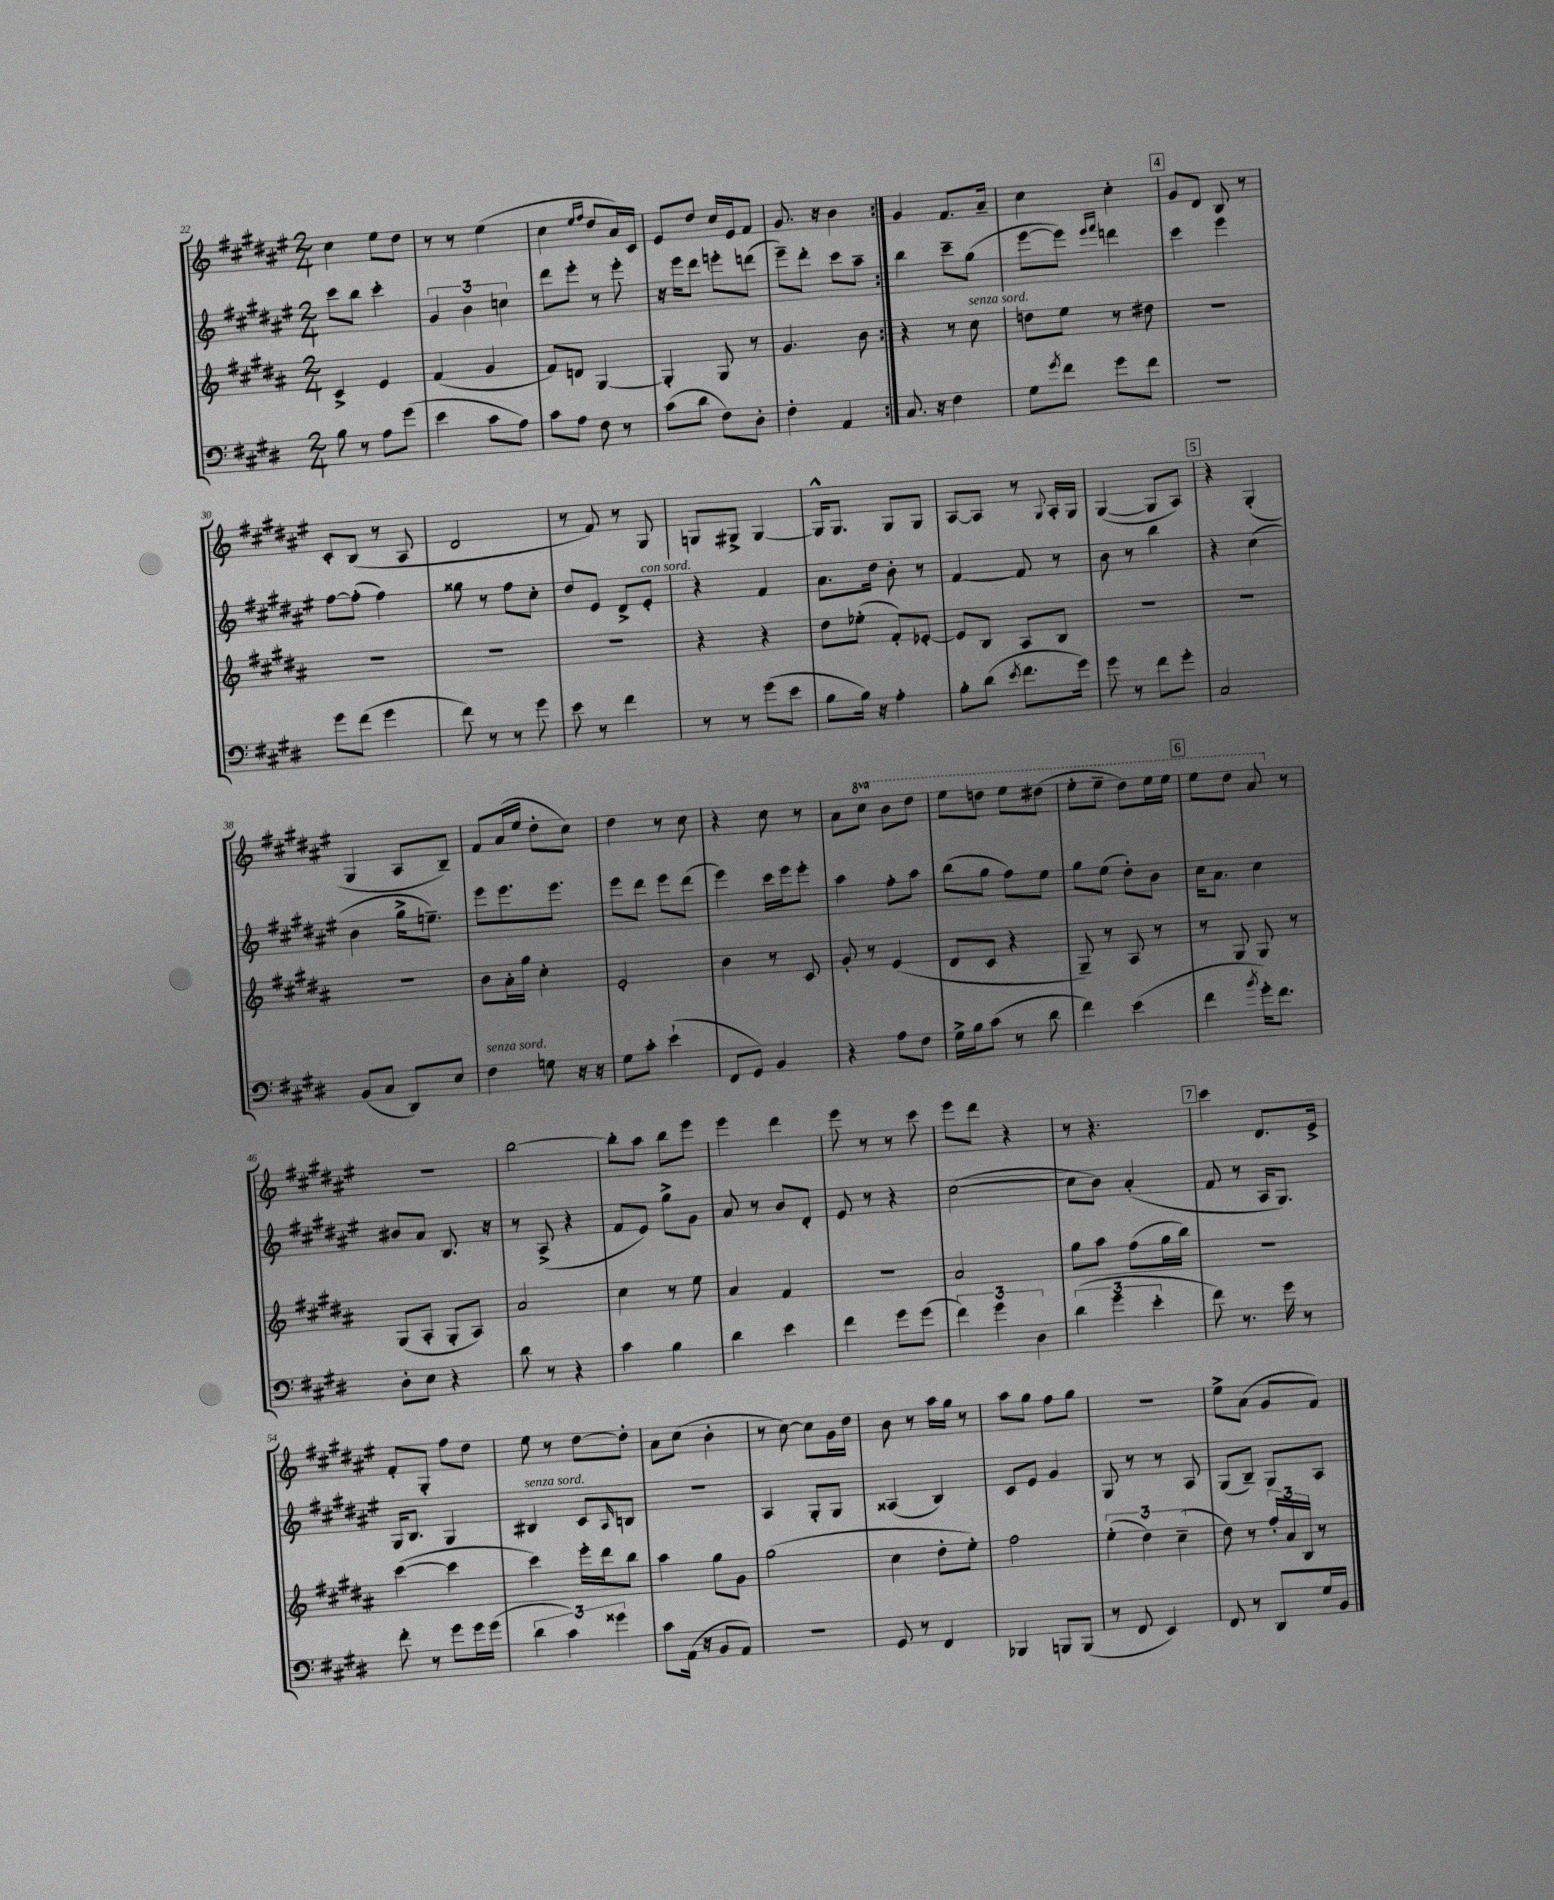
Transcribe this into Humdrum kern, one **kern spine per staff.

**kern	**kern	**kern	**kern
*part4	*part3	*part2	*part1
*staff4	*staff3	*staff2	*staff1
*clefF4	*clefG2	*clefG2	*clefG2
*k[f#c#g#d#]	*k[f#c#g#d#a#]	*k[f#c#g#d#a#e#]	*k[f#c#g#d#a#e#]
*M2/4	*M2/4	*M2/4	*M2/4
=22	=22	=22	=22
8B\	4c#^/	8ccc#\L	4cc#\
8r	.	8bb\J	.
8A\L	4e/	4ccc#'\	8ee#\L
(8g#\J	.	.	8dd#\J
=23	=23	=23	=23
4e\	(4f#/	6g#/	8r
.	.	.	8r
.	.	6b\	.
8c#\L	4g#/	.	(4ee#\
.	.	6ccn\	.
8A\J)	.	.	.
=24	=24	=24	=24
8c#\L	8f#/L)	8ddd#\L	4cc#\
8A\J	8dn/J	8eee#'\J	.
.	.	.	16qqee#/LL
.	.	.	16qqff#/JJ
8F#\	[4G#/	8r	8dd#/L
8r	.	8eee#'\	16a#/L)
.	.	.	16c#/JJ
=25	=25	=25	=25
(8c#\L	4G#'/]	16r	8e#/L
.	.	16eee#\KL	.
8d#\J	.	8ddd#\J	8dd#/J
8F#\L)	8G#/	8eeen'\L	16cc#/LL
.	.	.	16e#/J
8D#'\J	8r	(8dddn\J	8f#/J
=26	=26	=26	=26
4F#'\	4.g#/	8eee#~\L)	8.g#/
.	.	8ddd#'\J	.
.	.	.	16r
4AA/	.	8ccc#\L	4b\
.	8b\	8aa#~\J	.
=27:|!	=27:|!	=27:|!	=27:|!
8.C#/	4r	4bb\	4g#/
16r	.	.	.
4F#\	8r	8ccc#~\L	8.f#/L
!	!LO:TX:a:i:t=senza sord.	!	!
.	8cc#\	(8gg#\J	.
.	.	.	16a#~/Jk
=28	=28	=28	=28
8G#\L	8ddn\L	[8eee#\L	4cc#\
8qg#/	.	.	.
8f#\J	8ee\J	8eee#\J])	.
.	.	16qqeee#/LL	.
.	.	16qqfff#/JJ	.
8g#\L	8r	4dddn\	4cc#'\
8f#\J	8dd#X\	.	.
!!LO:REH:place=s1:t=4
=29	=29	=29	=29
2r	2r	4ccc#\	8g#/L
.	.	.	8d#/J
.	.	4eee#\	8B/
.	.	.	8r
!!LO:LB:g=z
=30	=30	=30	=30
8g#\L	2r	[8ff#\L	8c#'/L
(8f#\J	.	(8ff#'\J]	(8B/J
4g#\	.	4ff#\)	8r
.	.	.	8A#/
=31	=31	=31	=31
8f#\)	2r	8gg##X\	2d#/
8r	.	8r	.
8r	.	8ff#\L	.
8g#\	.	8cc#'\J	.
=32	=32	=32	=32
8e\	2r	8dd#/L	8r
8r	.	8e#/J	8f#/)
4f#\	.	8d#^/L	8r
!	!	!LO:TX:a:i:t=con sord.	!
.	.	8e#'/J	8G#/
=33	=33	=33	=33
8r	4r	4r	8Gn/L
8r	.	.	8G#X^/J
(8g#\L	4r	4f#/	[4G#/
8e\J	.	.	.
=34	=34	=34	=34
8B\L	8dd#\L	8.a#\L	16G#^^/KL]
.	.	.	8.G#/J
16B\Jk)	(8ee-X'\J	.	.
16r	.	16dd#\Jk	.
4A'\	8f#'/L)	8b'\	8G#/L
.	[8e-X'/J	8r	8G#/J
=35	=35	=35	=35
8B'\L	8e-/L]	[4f#/	[8A#/L
(8d#\J	8B/J	.	8A#/J]
8qe/	.	.	.
8.f#\L	8A#/L	8f#/]	8r
.	.	.	8qqG#/
.	8B/J	8r	16A#'/LL
16g#\Jk)	.	.	16G#/JJ
=36	=36	=36	=36
8g#\	2r	8b\	([4G#/
8r	.	8r	.
8f#\L	.	4bb\	8G#/L]
8g#'\J	.	.	8A#/J)
!!LO:REH:place=s1:t=5
=37	=37	=37	=37
2C#/	2r	4r	4r
.	.	(4cc#\	(4G#'/
!!LO:LB:g=z
=38	=38	=38	=38
(8BB/L	2r	4b\	4G#/
8C#/J	.	.	.
8DD#/L)	.	16gg#^\KL	8A#/L
.	.	8.een~\J)	.
8E/J	.	.	8B~/J)
=39	=39	=39	=39
!LO:TX:a:i:t=senza sord.	!	!	!
4F#\	8b\L	8eee#\L	8f#/L
.	16a#'\L	8.eee#\	(16a#/L
.	16gg#\JJ	.	16ee#/JJ
8Gn\	4cc#'\	.	8dd#'\L
.	.	8.eee#\J	.
16r	.	.	8cc#\J)
16r	.	.	.
=40	=40	=40	=40
8G#\L	2e'/	8eee#\L	4dd#\
8c#'\J	.	8ddd#\J	.
(4e`\	.	8eee#\L	8r
.	.	(8ddd#\J	8cc#\
=41	=41	=41	=41
8FF#/L	4b\	4eee#\)	4r
8GG#/J)	.	.	.
4BB/	8r	16ccc#\LL	8cc#\
.	.	16eee#\J	.
.	8c#/	8eee#'\J	8r
=42	=42	=42	=42
4r	8g#'/	4aa#\	8a#\L
*	*	*	*8va
.	8r	.	8ccc#\J
8A\L	(4e/	8ff#'\L	8bb\L
8F#\J	.	8aa#\J	8ddd#\J
=43	=43	=43	=43
16G#^\LL	8d#/L	(8bb\L	8eee#\L
16B\J	.	.	.
(8c#\J	8c#/J	8gg#\J	8dddn\J
8r	4r	8ff#\L)	8eee#\L
8d#\	.	8ee#\J	(8ddd#X\J
=44	=44	=44	=44
4f#\)	8G#~/)	8gg#\L	8eee#'\L
.	8r	(8ee#\J	8eee#~\J
(4e\	8A#/	8dd#'\L)	8ddd#\L)
.	8r	8b\J	16eee#\L
.	.	.	16eee#\JJ
!!LO:REH:place=s1:t=6
=45	=45	=45	=45
4f#\	8r	16cc#\KL	8eee#\L
.	.	8.a#\J	.
.	8G#/	.	8ddd#\J
8qb/	.	.	.
16g#'\KL)	8G#/	4cc#\	8aa#/
8.f#\J	.	.	.
*	*	*	*X8va
.	8r	.	8r
!!LO:LB:g=z
=46	=46	=46	=46
8D#'\L	(8G#/L	8b#X/L	2r
8E\J	8A#'/J	8a#/J	.
4r	8G#'/L	8.B/	.
.	8A#/J)	.	.
.	.	16r	.
=47	=47	=47	=47
8d#\	2a#/	8r	[2bb\
8r	.	(8A#^/	.
4r	.	4r	.
=48	=48	=48	=48
4c#\	4cc#\	8f#/L	8bb'\L]
.	.	8e#/J)	8aa#\J
4B\	8r	8gg#^\L	8bb\L
.	8ee\	8g#\J	8eee#\J
=49	=49	=49	=49
4d#\	4a#/	8a#/	4eee#\
.	.	8r	.
4e\	4f#/	8b/L	4ddd#\
.	.	8d#'/J	.
=50	=50	=50	=50
4f#\	2r	8e#/	8eee#\
.	.	8r	8r
8g#\L	.	4r	8r
(8g#\J	.	.	8ccc#\
=51	=51	=51	=51
6f#\)	2a#/	([2cc#\	8eee#\L
.	.	.	8ddd#\J
6g#\	.	.	.
.	.	.	4r
6D#\	.	.	.
=52	=52	=52	=52
(6d#\	8gg#\L	8cc#\L]	8r
.	8aa#\J	8b\J)	4.r
6g#\	.	.	.
.	(8ff#\L	(4a#'/	.
6e'\	.	.	.
.	16gg#\L	.	.
.	16bb\JJ)	.	.
!!LO:REH:place=s1:t=7
=53	=53	=53	=53
8f#\)	2r	8f#/	4ccc#\
8.r	.	8r	.
.	.	16A#/KL	8.d#/L
16g#\	.	8.G#/J)	.
8r	.	.	.
.	.	.	16e#^/Jk
!!LO:LB:g=z
=54	=54	=54	=54
8f#'\	([4ccc#\	16G#/KL	8f#'/L
.	.	8.B/J	.
8r	.	.	8G#'/J
8g#\L	4ccc#\]	4G#/	8ff#\L
16g#\L	.	.	8dd#\J
(16g#\JJ	.	.	.
=55	=55	=55	=55
!	!	!LO:TX:a:i:t=senza sord.	!
6d#\	4ccc#\)	4B#X/	8ee#\
.	.	.	8r
6c#\)	.	.	.
.	16eee'\LL	8c#/L	[8dd#\L
.	16ddd#\J	.	.
6g##X\	.	.	.
.	.	16qqA#/	.
.	8bb\J	8Bn/J	8dd#'\J]
=56	=56	=56	=56
8c#\L	4aa#\	2r	8a#\L
(16AA\Jk	.	.	(8cc#\J
16r	.	.	.
8BB/L	8gg#\L	.	4b'\
8AA/J)	8g#\J	.	.
=57	=57	=57	=57
2r	(2gg#\	4A#/	8r
.	.	.	[8cc#\)
.	.	8G#'/L	8cc#\L]
.	.	8G#/J	16g#\L
.	.	.	16dd#\JJ
=58	=58	=58	=58
8GG#/	4cc#\	(4A##X/	8b\
8r	.	.	8r
4FF#/	8dd#'\L	4B/)	16aa#\LL
.	.	.	16gg#\JJ
.	8ee'\J)	.	8r
=59	=59	=59	=59
4BBB-X/	2ff#\	8c#/L	8aa#\L
.	.	8e#/J	8gg#\J
8BBBn/L	.	4g#/	8ff#\L
(8BBB/J	.	.	8gg#\J
=60	=60	=60	=60
8r	(6ee'\	8G#/	2r
8FF#/	.	8r	.
.	6dd#\)	.	.
4EE/)	.	8r	.
.	(6cc#~\	.	.
.	.	8A#/	.
=61	=61	=61	=61
8FF#/	8dd#\)	(8G#/L	8ee#^\L
8r	8r	8B~/J)	(8a#\J
8DD#/L	24ff#'/LL	8G#/L	8g#/L
.	24a#/	.	.
.	24B/JJ	.	.
16G#/L	8r	8A#/J	8f#/J)
16BB/JJ	.	.	.
==	==	==	==
*-	*-	*-	*-
